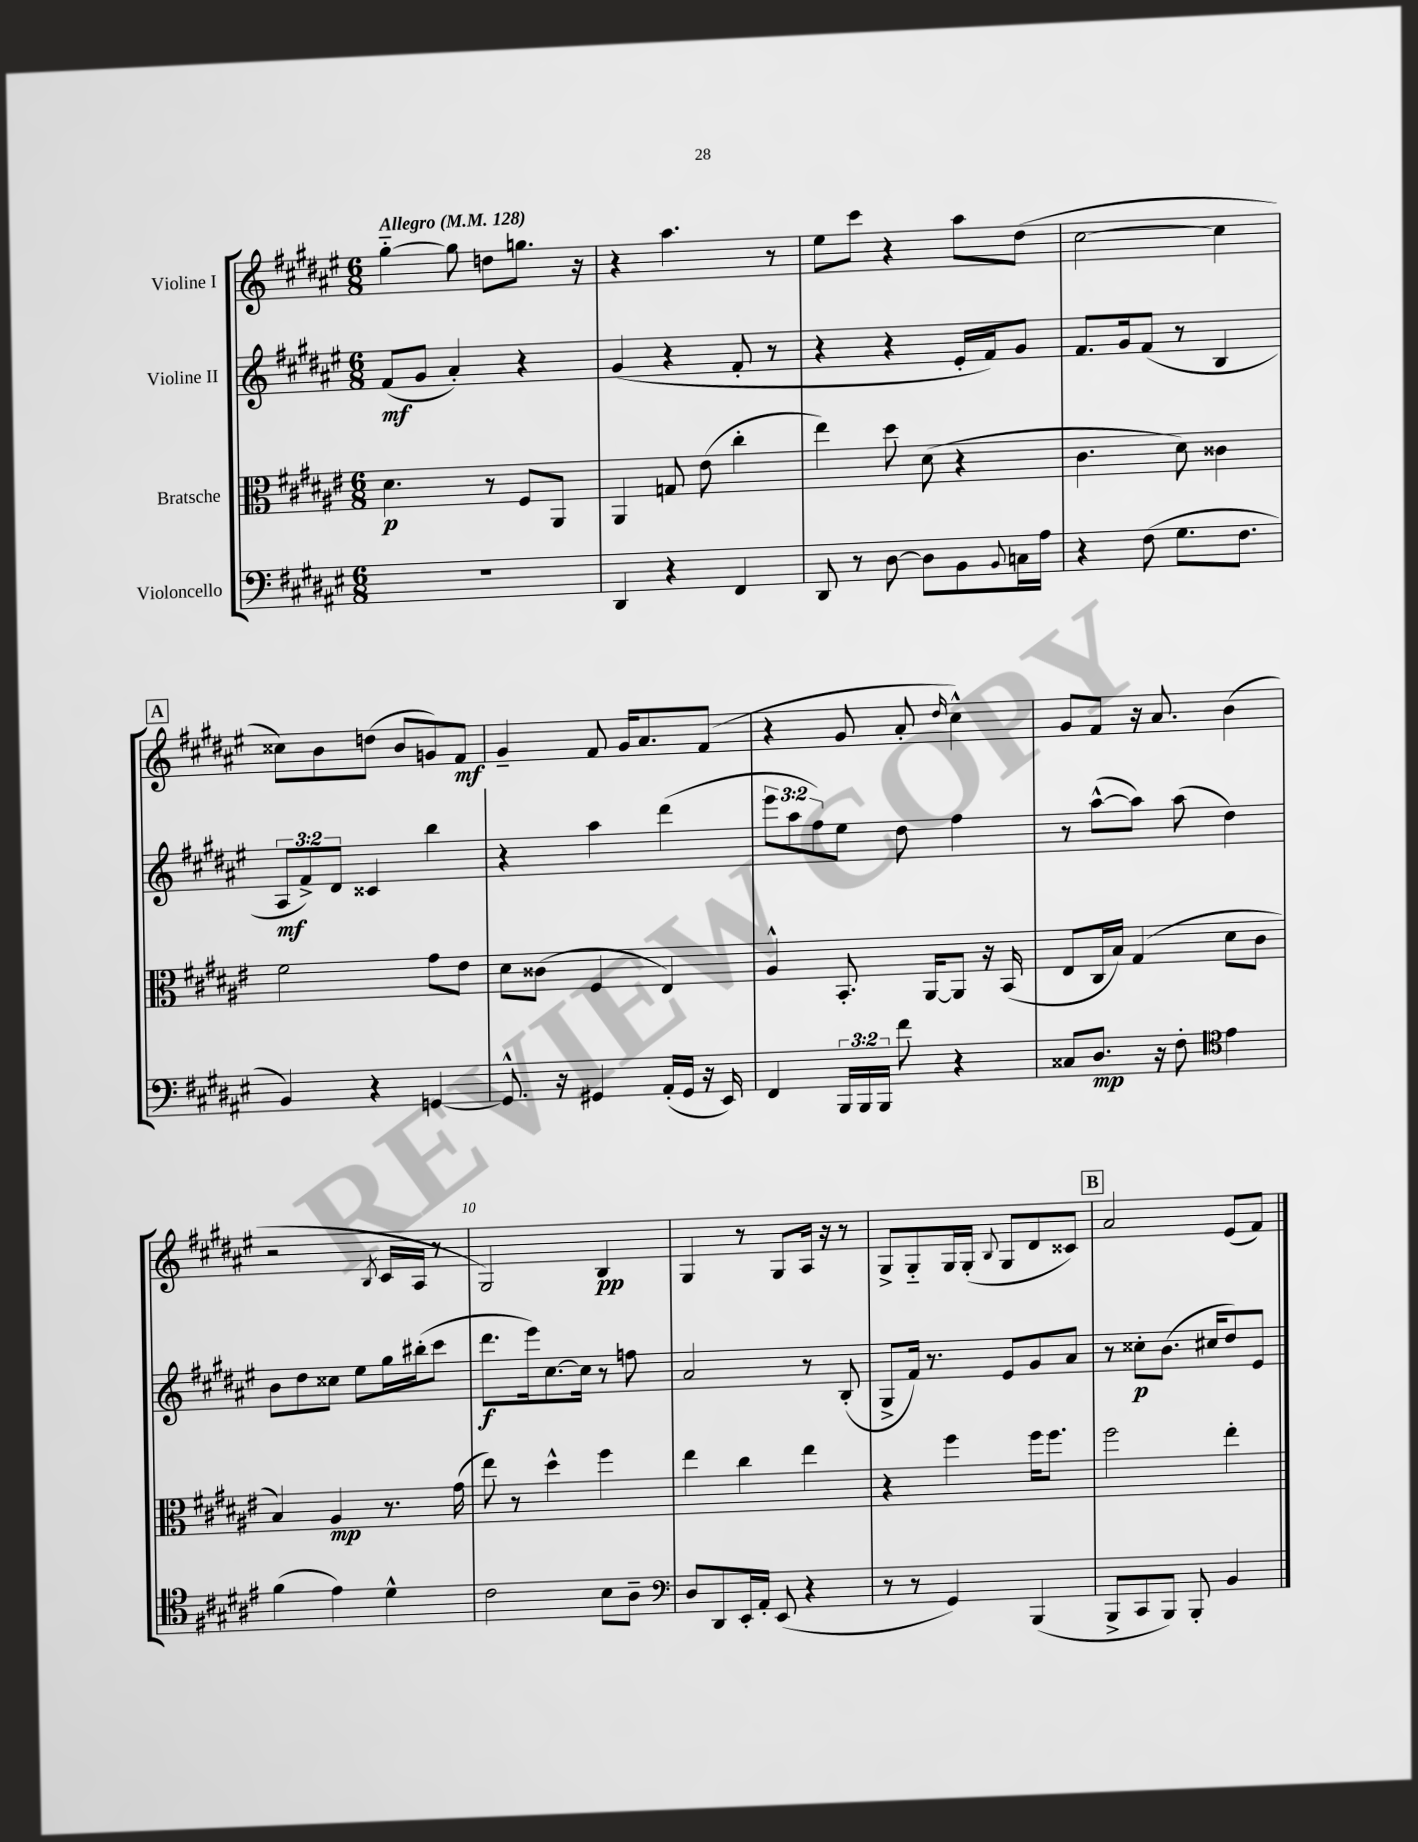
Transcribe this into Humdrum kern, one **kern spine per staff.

**kern	**kern	**kern	**kern
*staff4	*staff3	*staff2	*staff1
*clefF4	*clefC3	*clefG2	*clefG2
*k[f#c#g#d#a#e#]	*k[f#c#g#d#a#e#]	*k[f#c#g#d#a#e#]	*k[f#c#g#d#a#e#]
*M6/8	*M6/8	*M6/8	*M6/8
*MM128	*MM128	*MM128	*MM128
2.r	4.d#\	(8f#/L	[4gg#'~\
.	.	8g#/J	.
.	.	4a#'/)	8gg#\]
.	8r	.	8dd\L
.	8F#/L	4r	8.gg\J
.	8AA#/J	.	.
.	.	.	16r
=	=	=	=
4DD#/	4AA#/	(4g#/	4r
4r	8G/	4r	4.aa#\
.	(8e#\	.	.
4FF#/	4cc#'\	8f#'/	.
.	.	8r	8r
=	=	=	=
8DD#/	4ee#\)	4r	8ee#\L
8r	.	.	8ccc#\J
[8D#\	8dd#\	4r	4r
8D#\]L	(8d#\	.	.
8BB\	4r	16e#'/LL	8aa#\L
.	.	16f#/J)	.
8qqBB/	.	.	.
16C\L	.	8g#/J	(8dd#\J
16A#\JJ	.	.	.
=	=	=	=
4r	4.c#\	8.f#/L	[2cc#\
.	.	16g#/k	.
(8F#\	.	(8f#/J	.
8.G#\L	8d#\)	8r	.
.	4c##\	4B/	4cc#\]
8.F#\J	.	.	.
=	=	=	=
4BB/)	2f#\	12A#/L	8cc##\L)
.	.	12f#^/)	.
.	.	.	8b\
.	.	12d#/J	.
4r	.	4c##/	(8dd\J
.	.	.	8b/L
[4GG/	8g#\L	4bb\	8g/)
.	8e#\J	.	8f#/J
=	=	=	=
8.GG^^/]	8d#\L	4r	4g#~/
.	(8c##\J	.	.
16r	.	.	.
4GG#/	4F#/	4aa#\	8f#/
.	.	.	16g#/LK
.	.	.	8.a#/
(16AA#'/LL	4E#/)	(4ddd#\	.
16GG#/JJ	.	.	.
16r	.	.	(8f#/J
16EE#/)	.	.	.
=	=	=	=
4FF#/	4A#^^/	12eee#\L	4r
.	.	12aa#\	.
.	.	12ff#\)	.
24BBB/LL	8.BB'/	8ee#\J	8g#/
24BBB/	.	.	.
24BBB/JJ	.	.	.
8f#\	.	8dd#\	8a#'/
.	[16AA#/LK	.	.
.	.	.	16qqdd#/
4r	8AA#/]J	4ff#\	4cc#^^\)
.	16r	.	.
.	(16BB/	.	.
=	=	=	=
8C##/L	8E#/L	8r	8g#/L
8.D#/J	16C#/L	([8aa#^^\L	8f#/J
.	16B/JJ)	.	.
.	(4G#/	8aa#\]J)	16r
16r	.	.	8.a#/
8F#'\	.	(8aa#\	.
*clefC4	*	*	*
4e#\	8d#\L	4dd#\)	(4b\
.	8c#\J	.	.
=	=	=	=
(4f#\	4B/)	8b\L	2r
.	.	8dd#\	.
4e#\)	4A#/	8cc##\J	.
.	.	8ee#\L	.
.	.	.	8qB/
4d#^^\	8.r	16gg#\L	16c#/LL
.	.	(16bb#'\J	16A#/JJ
.	.	8ccc#\J	8r
.	(16g#\	.	.
=	=	=	=
2c#\	8ee#\)	8.ddd#\L	2G#/)
.	8r	.	.
.	.	16eee#\k)	.
.	4dd#^^\	[8.cc#\	.
.	.	16cc#\]Jk	.
8B\L	4ff#\	8r	4B/
8A#~\J	.	8ff\	.
=	=	=	=
*clefF4	*	*	*
8D#/L	4ee#\	2a#/	4G#/
8DD#/	.	.	.
16EE#'/L	4cc#\	.	8r
16AA#'/JJ	.	.	.
(8EE#/	.	.	8G#/L
4r	4ee#\	8r	16A#/Jk
.	.	.	16r
.	.	(8B'/	8r
=	=	=	=
8r	4r	8G#^/L	8G#^/L
8r	.	16f#/Jk)	8G#'~/
.	.	8.r	.
4GG#/)	4ff#\	.	16G#/L
.	.	.	(16G#'/JJ
.	.	.	8qqB/
.	.	8e#/L	8G#/L
(4BBB/	16ff#\LK	8g#/	8d#/
.	8.ff#\J	.	.
.	.	8a#/J	8c##/J)
=	=	=	=
8BBB^/L	2ff#\	8r	2a#/
8CC#/	.	8cc##'\L	.
8BBB/J)	.	(8.b\J	.
8BBB'/	.	.	.
.	.	16cc#/LK	.
4BB/	4ee#'\	8dd#/)	(8e#/L
.	.	8e#/J	8f#/J)
==	==	==	==
*-	*-	*-	*-
